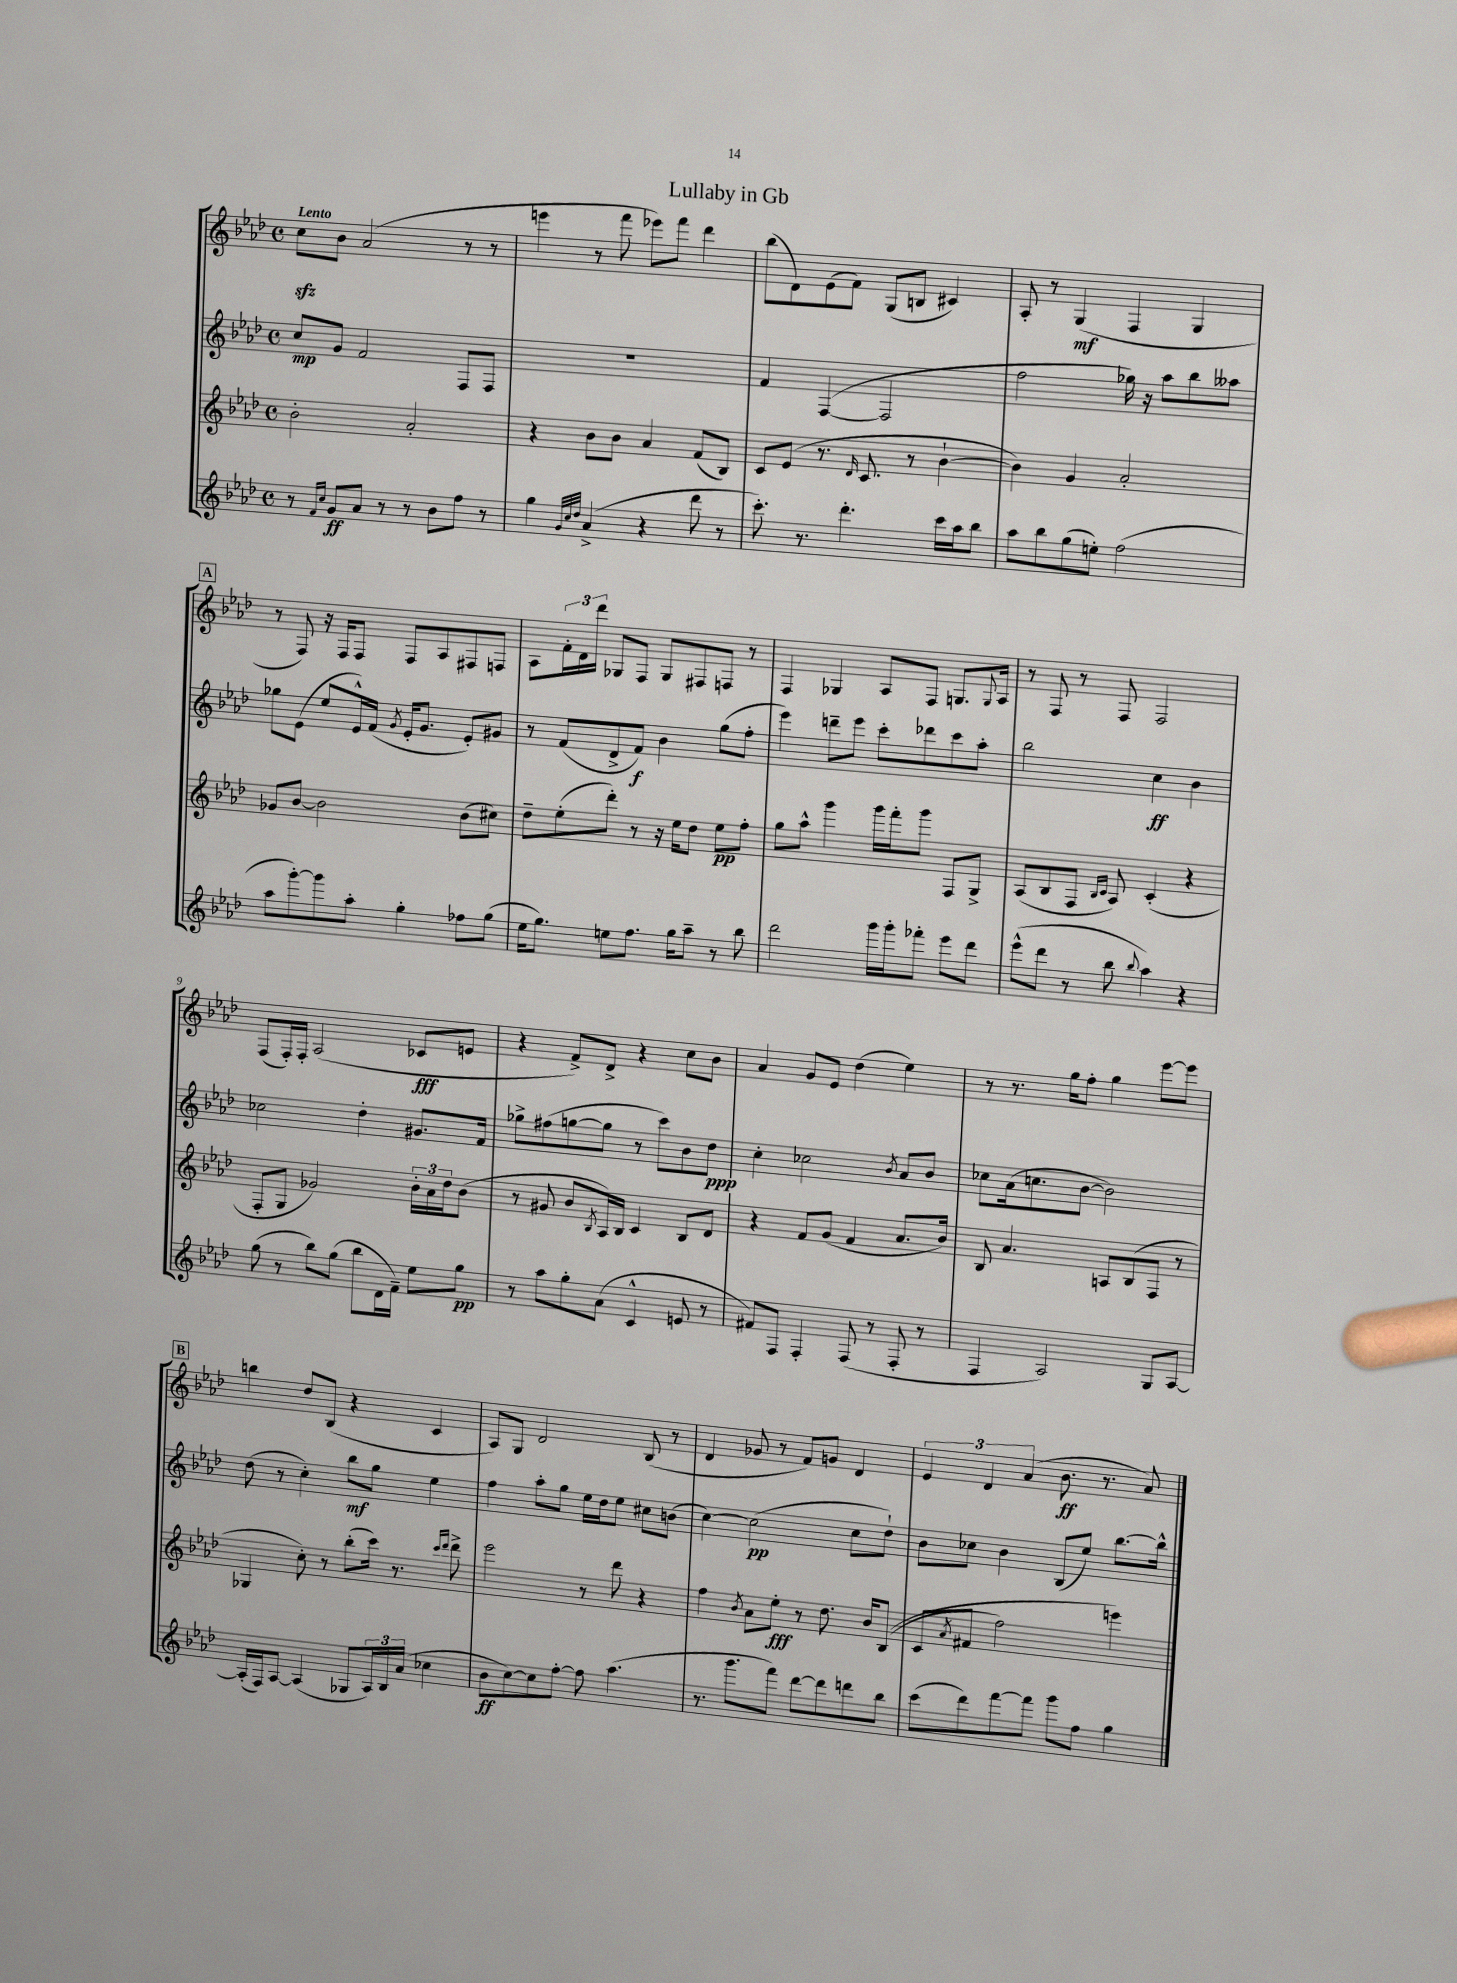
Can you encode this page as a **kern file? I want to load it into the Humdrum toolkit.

**kern	**dynam	**kern	**dynam	**kern	**dynam	**kern	**dynam
*part4	*part4	*part3	*part3	*part2	*part2	*part1	*part1
*staff4	*staff4	*staff3	*staff3	*staff2	*staff2	*staff1	*staff1
*clefG2	*	*clefG2	*	*clefG2	*	*clefG2	*
*k[b-e-a-d-]	*	*k[b-e-a-d-]	*	*k[b-e-a-d-]	*	*k[b-e-a-d-]	*
*M4/4	*	*M4/4	*	*M4/4	*	*M4/4	*
*met(c)	*	*met(c)	*	*met(c)	*	*met(c)	*
=1	=1	=1	=1	=1	=1	=1	=1
!	!	!	!	!	!	!LO:TX:a:B:t=Lento	!
8r	.	2b-'\	.	8cc/L	mp	8cczz\L	.
16qqf/LL	.	.	.	.	.	.	.
16qqcc/JJ	.	.	.	.	.	.	.
8g/L	ff	.	.	8g/J	.	8b-\J	.
8a-/J	.	.	.	2f/	.	(2a-/	.
8r	.	.	.	.	.	.	.
8r	.	2a-'/	.	.	.	.	.
8b-\L	.	.	.	.	.	.	.
8ff\J	.	.	.	8F/L	.	8r	.
8r	.	.	.	8F/J	.	8r	.
=2	=2	=2	=2	=2	=2	=2	=2
4gg\	.	4r	.	1r	.	4eeen\	.
32qqg/LLL	.	.	.	.	.	.	.
32qqcc/	.	.	.	.	.	.	.
32qqdd-/JJJ	.	.	.	.	.	.	.
(4a-^/	.	8b-\L	.	.	.	8r	.
.	.	8b-\J	.	.	.	8fff\	.
4r	.	4a-/	.	.	.	8eee-X\L)	.
.	.	.	.	.	.	8fff\J	.
8ddd-\	.	(8f/L	.	.	.	4ddd-\	.
8r	.	8B-/J)	.	.	.	.	.
=3	=3	=3	=3	=3	=3	=3	=3
8.ccc'\)	.	8c/L	.	4f/	.	(8bb-\L	.
.	.	(8e-/J	.	.	.	8d-\)	.
8.r	.	.	.	.	.	.	.
.	.	8.r	.	([4F/	.	(8e-\	.
4.ddd-'\	.	.	.	.	.	8f\J)	.
.	.	16qqd-/	.	.	.	.	.
.	.	8.c/	.	.	.	.	.
.	.	.	.	2F/]	.	(8G/L	.
.	.	8r	.	.	.	8Bn/J	.
16ccc\LL	.	[4b-`\	.	.	.	4c#X/)	.
16aa-\J	.	.	.	.	.	.	.
8bb-\J	.	.	.	.	.	.	.
=4	=4	=4	=4	=4	=4	=4	=4
8aa-\L	.	4b-\])	.	2ff\	.	8A-'/	.
8bb-\	.	.	.	.	.	8r	.
(8gg\	.	4g/	.	.	.	(4G/	mf
8een'\J)	.	.	.	.	.	.	.
(2ff\	.	2a-'/	.	16gg-X\)	.	4F/	.
.	.	.	.	16r	.	.	.
.	.	.	.	8aa-\L	.	.	.
.	.	.	.	8bb-\	.	4G/	.
.	.	.	.	8aa--X\J	.	.	.
!!LO:LB:g=z
!!LO:REH:place=s1:t=A
=5	=5	=5	=5	=5	=5	=5	=5
8aa-\L	.	8g-X/L	.	8gg-X\L	.	8r	.
[8ggg'\)	.	[8b-/J	.	(8e-\J	.	8F/)	.
8ggg\]	.	2b-\]	.	8ee-/L	.	16r	.
.	.	.	.	.	.	16F/KL	.
8aa-'\J	.	.	.	16e-^^/L)	.	8F/J	.
.	.	.	.	(16f/JJ	.	.	.
.	.	.	.	8qg/	.	.	.
4gg'\	.	.	.	16e-'/KL	.	8F/L	.
.	.	.	.	8.g/J	.	.	.
.	.	.	.	.	.	8A-/	.
8ff-X\L	.	(8b-\L	.	8e-'/L)	.	8F#X/	.
(8gg\J	.	8cc#X\J)	.	8g#X/J	.	8Fn/J	.
=6	=6	=6	=6	=6	=6	=6	=6
16ee-\KL	.	8dd-~\L	.	8r	.	8A-\L	.
8.gg\J)	.	.	.	.	.	.	.
.	.	(8ee-'\	.	(8f/L	.	24f'\L	.
.	.	.	.	.	.	24d-\	.
.	.	.	.	.	.	24ddd-\JJ	.
8een\L	.	8ddd-'\J)	.	8d-^/	.	8G-X/L	.
8.ff\J	.	8r	.	8f/J)	f	8F/J	.
.	.	16r	.	4b-\	.	8G-/L	.
16gg\KL	.	16ee-\KL	.	.	.	.	.
8aa-~\J	.	8dd-\J	.	.	.	8F#X/	.
8r	.	8ee-\L	pp	(8gg\L	.	8Fn/J	.
8bb-\	.	8ff'\J	.	8ff'\J	.	8r	.
=7	=7	=7	=7	=7	=7	=7	=7
2ddd-\	.	8gg\L	.	4eee-\)	.	4F/	.
.	.	8aa-^^\J	.	.	.	.	.
.	.	4ggg\	.	8dddn~\L	.	4G-X/	.
.	.	.	.	8eee-\J	.	.	.
16ggg\LL	.	16ggg\LL	.	8ccc'\L	.	8A-/L	.
16ggg'\J	.	16fff'\J	.	.	.	.	.
8fff-X'\J	.	8ggg\J	.	8ddd-X\	.	8F/J	.
8eee-\L	.	8F/L	.	8ccc\	.	8.Gn/L	.
8ddd-\J	.	8G^/J	.	8aa-'\J	.	.	.
.	.	.	.	.	.	8qqG/	.
.	.	.	.	.	.	16A-/Jk	.
=8	=8	=8	=8	=8	=8	=8	=8
(8eee-^^\L	.	(8A-/L	.	2bb-\	.	8r	.
8ddd-\J	.	8B-/	.	.	.	8F/	.
8r	.	8F/J	.	.	.	8r	.
.	.	16qqB-/LL	.	.	.	.	.
.	.	16qqc/JJ	.	.	.	.	.
8bb-\	.	8A-/)	.	.	.	8F/	.
8qqbb-/	.	.	.	.	.	.	.
4aa-\)	.	(4c'/	.	4cc\	ff	2F/	.
4r	.	4r	.	4b-\	.	.	.
!!LO:LB:g=z
=9	=9	=9	=9	=9	=9	=9	=9
(8gg\	.	8F'/L	.	2cc-X\	.	(8F/L	.
8r	.	8G/J	.	.	.	16F'/L)	.
.	.	.	.	.	.	16F'/JJ	.
8bb-\L)	.	2g-X/)	.	.	.	(2A-/	.
(8gg\J	.	.	.	.	.	.	.
8bb-\L	.	.	.	4dd-'\	.	.	.
16d-\L	.	.	.	.	.	.	.
16f~\JJ)	.	.	.	.	.	.	.
8ee-\L	.	24b-'\LL	.	8.g#X/L	.	8c-X/L	fff
.	.	24a-\	.	.	.	.	.
.	.	24dd-\J	.	.	.	.	.
8gg\J	pp	(8b-\J	.	.	.	8en/J	.
.	.	.	.	16f/Jk	.	.	.
=10	=10	=10	=10	=10	=10	=10	=10
8r	.	8r	.	8gg-X^\L	.	4r	.
8aa-\L	.	8g#X/	.	(8ff#X\	.	.	.
8gg'\	.	8b-/L	.	[8ggn\	.	8f^/L)	.
.	.	8qB-/	.	.	.	.	.
(8a-\J	.	16A-/L)	.	8gg\J]	.	8d-^/J	.
.	.	16B-/JJ	.	.	.	.	.
4c^^/	.	4c/	.	8r	.	4r	.
.	.	.	.	8ccc\L)	.	.	.
8en/	.	8B-/L	.	8b-\	.	8cc\L	.
8r	.	8d-/J	.	8dd-\J	ppp	8b-\J	.
=11	=11	=11	=11	=11	=11	=11	=11
8f#X/L)	.	4r	.	4cc'\	.	4a-/	.
8F/J	.	.	.	.	.	.	.
4F'/	.	8f/L	.	2cc-X\	.	8g/L	.
.	.	(8g/J	.	.	.	8e-/J	.
(8F/	.	4f/	.	.	.	(4dd-\	.
8r	.	.	.	.	.	.	.
.	.	.	.	8qb-/	.	.	.
8F'/	.	8.a-/L	.	8a-/L	.	4ee-\)	.
8r	.	.	.	8b-/J	.	.	.
.	.	16b-/Jk)	.	.	.	.	.
=12	=12	=12	=12	=12	=12	=12	=12
4F/	.	8B-/	.	8cc-X\L	.	8r	.
.	.	4.a-/	.	(16a-\k	.	8.r	.
.	.	.	.	8.ccn\	.	.	.
2A-/)	.	.	.	.	.	.	.
.	.	.	.	.	.	16gg\KL	.
.	.	.	.	[8b-\J	.	8ff'\J	.
.	.	8An/L	.	2b-\])	.	4gg\	.
.	.	(8B-/	.	.	.	.	.
8G/L	.	8F/J	.	.	.	[8eee-\L	.
[8A-/J	.	8r	.	.	.	8eee-\J]	.
!!LO:LB:g=z
!!LO:REH:place=s1:t=B
=13	=13	=13	=13	=13	=13	=13	=13
(16A-'/LL]	.	4G-X/	.	(8dd-\	.	4bbn\	.
16F/J)	.	.	.	.	.	.	.
[8A-/J	.	.	.	8r	.	.	.
(4A-/]	.	8cc'\)	.	4cc'\)	.	8dd-/L	.
.	.	8r	.	.	.	(8B-/J	.
8G-X/L	.	(8bb-'\L	.	8bb-\L	mf	4r	.
24A-/L)	.	16ccc\Jk)	.	8gg\J	.	.	.
24B-/	.	.	.	.	.	.	.
.	.	8.r	.	.	.	.	.
(24a-/JJ	.	.	.	.	.	.	.
4cc-X\	.	.	.	4ee-\	.	4c/	.
.	.	16qqccc/LL	.	.	.	.	.
.	.	16qqddd-/JJ	.	.	.	.	.
.	.	8ddd-^\	.	.	.	.	.
=14	=14	=14	=14	=14	=14	=14	=14
8b-\L	ff	2eee-\	.	4ff\	.	8A-/L)	.
[8cc\)	.	.	.	.	.	8G/J	.
8cc\]	.	.	.	8aa-'\L	.	2d-/	.
[8ff'\J	.	.	.	8gg\J	.	.	.
8ff\]	.	8r	.	16ee-\LL	.	.	.
.	.	.	.	16dd-\J	.	.	.
(4.aa-\	.	8ddd-\	.	8ee-\J	.	.	.
.	.	4r	.	8cc#X\L	.	(8B-/	.
.	.	.	.	(8bn\J	.	8r	.
=15	=15	=15	=15	=15	=15	=15	=15
8.r	.	4ff\	.	[4cc\)	.	4d-/	.
8.ggg\L	.	.	.	.	.	.	.
.	.	8qb-/	.	.	.	.	.
.	.	8a-\L	.	(2cc\]	pp	8g-X/	.
8fff\J)	.	8ee-'\J	fff	.	.	8r	.
[8ddd-\L	.	8r	.	.	.	8f/L)	.
8ddd-\]	.	8.dd-\	.	.	.	8gn/J	.
8dddn\	.	.	.	8cc\L	.	4d-/	.
.	.	16b-/KL	.	.	.	.	.
8bb-\J	.	((8B-/J	.	8dd-`\J)	.	.	.
=16	=16	=16	=16	=16	=16	=16	=16
(8ccc\L	.	8c/L	.	8b-\L	.	6e-/	.
.	.	8qa-/	.	.	.	.	.
8ddd-\)	.	8f#X/J	.	8cc-X\J	.	.	.
.	.	.	.	.	.	6d-/	.
[8fff\	.	2ff\)	.	4b-\	.	.	.
.	.	.	.	.	.	(6a-/	.
8fff\J]	.	.	.	.	.	.	.
8ggg\L	.	.	.	(8B-/L	.	8.b-\	ff
8ff\J	.	.	.	8ee-/J)	.	.	.
.	.	.	.	.	.	8.r	.
4gg\	.	4eeen\)	.	[8.bb-\L	.	.	.
.	.	.	.	.	.	8a-/)	.
.	.	.	.	16bb-^^\Jk]	.	.	.
==	==	==	==	==	==	==	==
*-	*-	*-	*-	*-	*-	*-	*-
